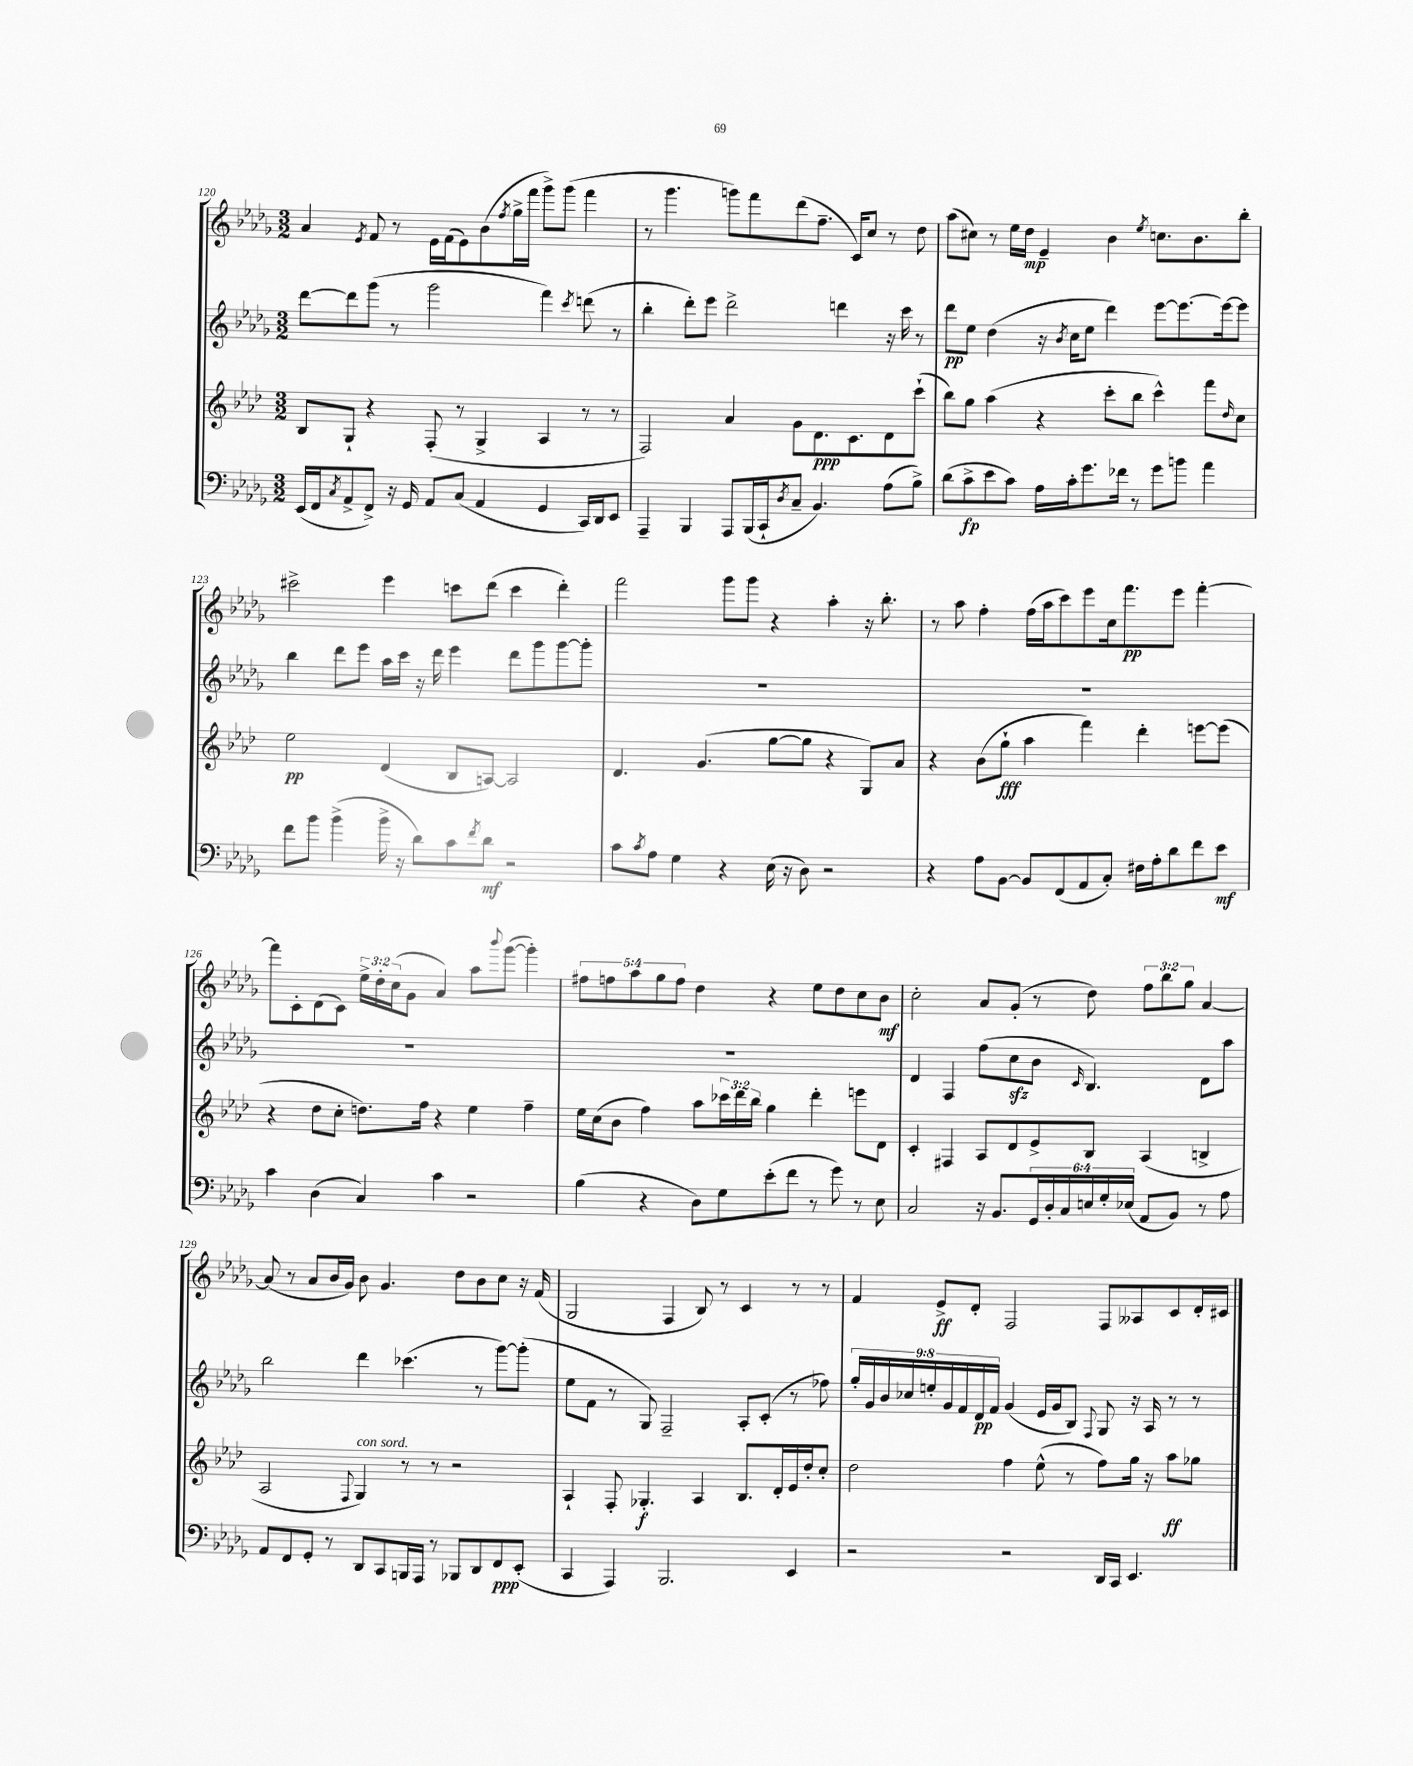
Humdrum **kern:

**kern	**kern	**kern	**kern
*staff4	*staff3	*staff2	*staff1
*clefF4	*clefG2	*clefG2	*clefG2
*k[b-e-a-d-g-]	*k[b-e-a-d-]	*k[b-e-a-d-g-]	*k[b-e-a-d-g-]
*M3/2	*M3/2	*M3/2	*M3/2
(16EE-	8B-	[8ddd-	4a-
16FF	.	.	.
8qC	.	.	.
8AA-^	8G`	8ddd-]	.
.	.	.	8qe-
8FF^)	4r	(8ggg-	8f
16r	.	8r	8r
16GG-	.	.	.
8AA-	(8F'	2ggg-	16e-
.	.	.	(16f
(8C	8r	.	8e-)
4AA-	4G^	.	(8b-
.	.	.	8qff
.	.	.	16gg-^
.	.	.	16fff
4GG-	4A-	4fff)	8ggg-^)
.	.	.	(8ggg-
.	.	8qccc	.
16CC)	8r	(8ddd	4fff
16DD-	.	.	.
8EE-	8r	8r	.
=	=	=	=
4AAA-~	2F)	4bb-'	8r
.	.	.	4.ggg-
4BBB-	.	8ddd-')	.
.	.	8eee-	.
8AAA-	4a-	2ddd-^	8ggg)
(16BBB-	.	.	8fff
16CC`	.	.	.
8qD-	.	.	.
8C~	8g	.	(8ddd-
4.BB-)	8.d-	.	8.ff~
.	.	4ddd	.
.	8.c	.	16c)
.	.	.	8cc
(8A-	8d-	16r	8r
.	.	16ccc	.
8B-^)	(8ccc`	8r	8dd-
=	=	=	=
(8d-	8bb-)	8ddd-	(8aa-
8c^	8gg	8ee-	8cc#)
8e-	(4aa-	(4dd-	8r
8c)	.	.	16ee-
.	.	.	16dd-
16A-	4r	16r	4e-~
.	.	8qb-	.
16c'	.	16cc	.
8.g-	.	8ee-	.
.	8ccc'	4ddd-)	4b-
16f-	.	.	.
8r	8bb-	.	.
.	.	.	8qee-
8g-	4ccc^^)	[8eee-	8.cc
8b	.	8.eee-_	.
.	.	.	8.b-
4a-	8fff	.	.
.	.	16eee-_	.
.	16qqdd-	.	.
.	8cc	8eee-]	8bb-'
=	=	=	=
8f	2ee-	4bb-	2ccc#^
8b-	.	.	.
(4b-^	.	8ddd-	.
.	.	8eee-	.
16b-^	(4d-	16aa-	4eee-
16r	.	16ccc	.
8d-)	.	16r	.
.	.	16ddd-	.
8c	8B-	4eee-	8ccc
8qf	.	.	.
8d-	[8A)	.	(8ddd-
2r	2A]	8ddd-	4ccc
.	.	8ggg-	.
.	.	[8ggg-	4ddd-')
.	.	8ggg-']	.
=	=	=	=
8c	4.d-	1.r	2fff
8qc	.	.	.
8A-	.	.	.
4G-	.	.	.
.	(4.g	.	.
4r	.	.	8ggg-
.	.	.	8ggg-
(16E-	[8gg	.	4r
16r	.	.	.
8D-)	8gg]	.	.
2r	4r	.	4aa-'
.	8G)	.	16r
.	.	.	8.bb-'
.	8a-	.	.
=	=	=	=
4r	4r	1.r	8r
.	.	.	8aa-
8A-	(8b-	.	4ff'
[8BB-	8gg`	.	.
8BB-]	4aa-	.	(16ff
.	.	.	16aa-
(8FF	.	.	8ccc)
8AA-	4fff)	.	8eee-
8C')	.	.	16cc
.	.	.	8.fff
16F#	4ddd-'	.	.
16A-'	.	.	.
8d-	.	.	8eee-
8f	[8eee	.	[4fff'
8e-	(8eee]	.	.
=	=	=	=
4c	4r	1.r	8fff]
.	.	.	8c'
(4D-	8dd-	.	(8d-
.	8cc'	.	8c)
4C)	8.dd)	.	24ee-^
.	.	.	24dd-'
.	.	.	(24cc
.	.	.	8g-
.	16ff	.	.
4c	4r	.	4a-)
2r	4ee-	.	8aa-
.	.	.	8qqbbb-
.	.	.	([8ggg-
.	4ff~	.	4ggg-'])
=	=	=	=
(4B-	16ee-	1.r	10ff#
.	(16cc	.	.
.	.	.	10ff
.	8b-	.	.
.	.	.	10aa-
4r	4ff)	.	.
.	.	.	10gg-
.	.	.	10ff
8D-)	8aa-	.	4dd-
8G-	24ccc-	.	.
.	24ddd-	.	.
.	24bb-	.	.
(8e-'	4gg	.	4r
8f	.	.	.
8r	4ddd-'	.	8ee-
8g-)	.	.	8dd-
8r	8eee	.	8cc
8E-	8d-	.	8b-
=	=	=	=
2C	4c'	4d-	2cc'
.	4F#	4F	.
16r	8A-	(8ff	8a-
8.BB-	.	.	.
.	8d-	8cc	(8g-'
24GG-	8e-^	8b-	8r
24D-'	.	.	.
24C	.	.	.
.	.	16qqc	.
24E	8B-	4.B-)	8dd-)
24G-'	.	.	.
(24E-	.	.	.
8AA-	(4A-	.	12ff
.	.	.	12bb-
8BB-)	.	.	.
.	.	.	12gg-
8r	4B^	8d-	[4a-
8A-	.	8aa-	.
=	=	=	=
8AA-	2A-	2bb-	(8a-]
8FF	.	.	8r
8GG-'	.	.	8a-
8r	.	.	16b-
.	.	.	16g-)
.	8qqF	.	.
8DD-	4G)	4ddd-	8b-
8CC	.	.	4.g-
16BBB	8r	(4.ccc-	.
16AAA-	.	.	.
8r	8r	.	.
8BBB-	2r	.	8dd-
8DD-	.	8r	8b-
8FF	.	[8ggg-)	8cc
(8EE-'	.	(8ggg-']	16r
.	.	.	(16f
=	=	=	=
4CC	4A-`	8ee-	2G-
.	.	8f	.
4AAA-)	8F'	8r	.
.	4.G-'	8G-)	.
2.BBB-	.	2F~	4F
.	4A-	.	8B-)
.	.	.	8r
.	8.B-	8A-'	4c
.	.	(8c'	.
.	16d-'	.	.
4EE-	16e-	8r	8r
.	16dd-'	.	.
.	8cc'	8ff-)	8r
=	=	=	=
2r	2dd-	18gg-'	4f
.	.	18g-	.
.	.	18b-	.
.	.	18cc-	.
.	.	18ee'	.
.	.	.	8e-^
.	.	18g-	.
.	.	18f	.
.	.	.	8d-'
.	.	18d-	.
.	.	18f	.
2r	4ff	(4g-	2F
.	(8ee-^^	16e-	.
.	.	16g-	.
.	8r	8B-)	.
.	.	8qqF	.
16DD-	8ff)	8G-	8F
16CC	.	.	.
4.EE-	16gg	16r	8A--
.	16r	16A-	.
.	8aa-	8r	8c
.	8gg-	8r	16d-'
.	.	.	16c#
==	==	==	==
*-	*-	*-	*-
